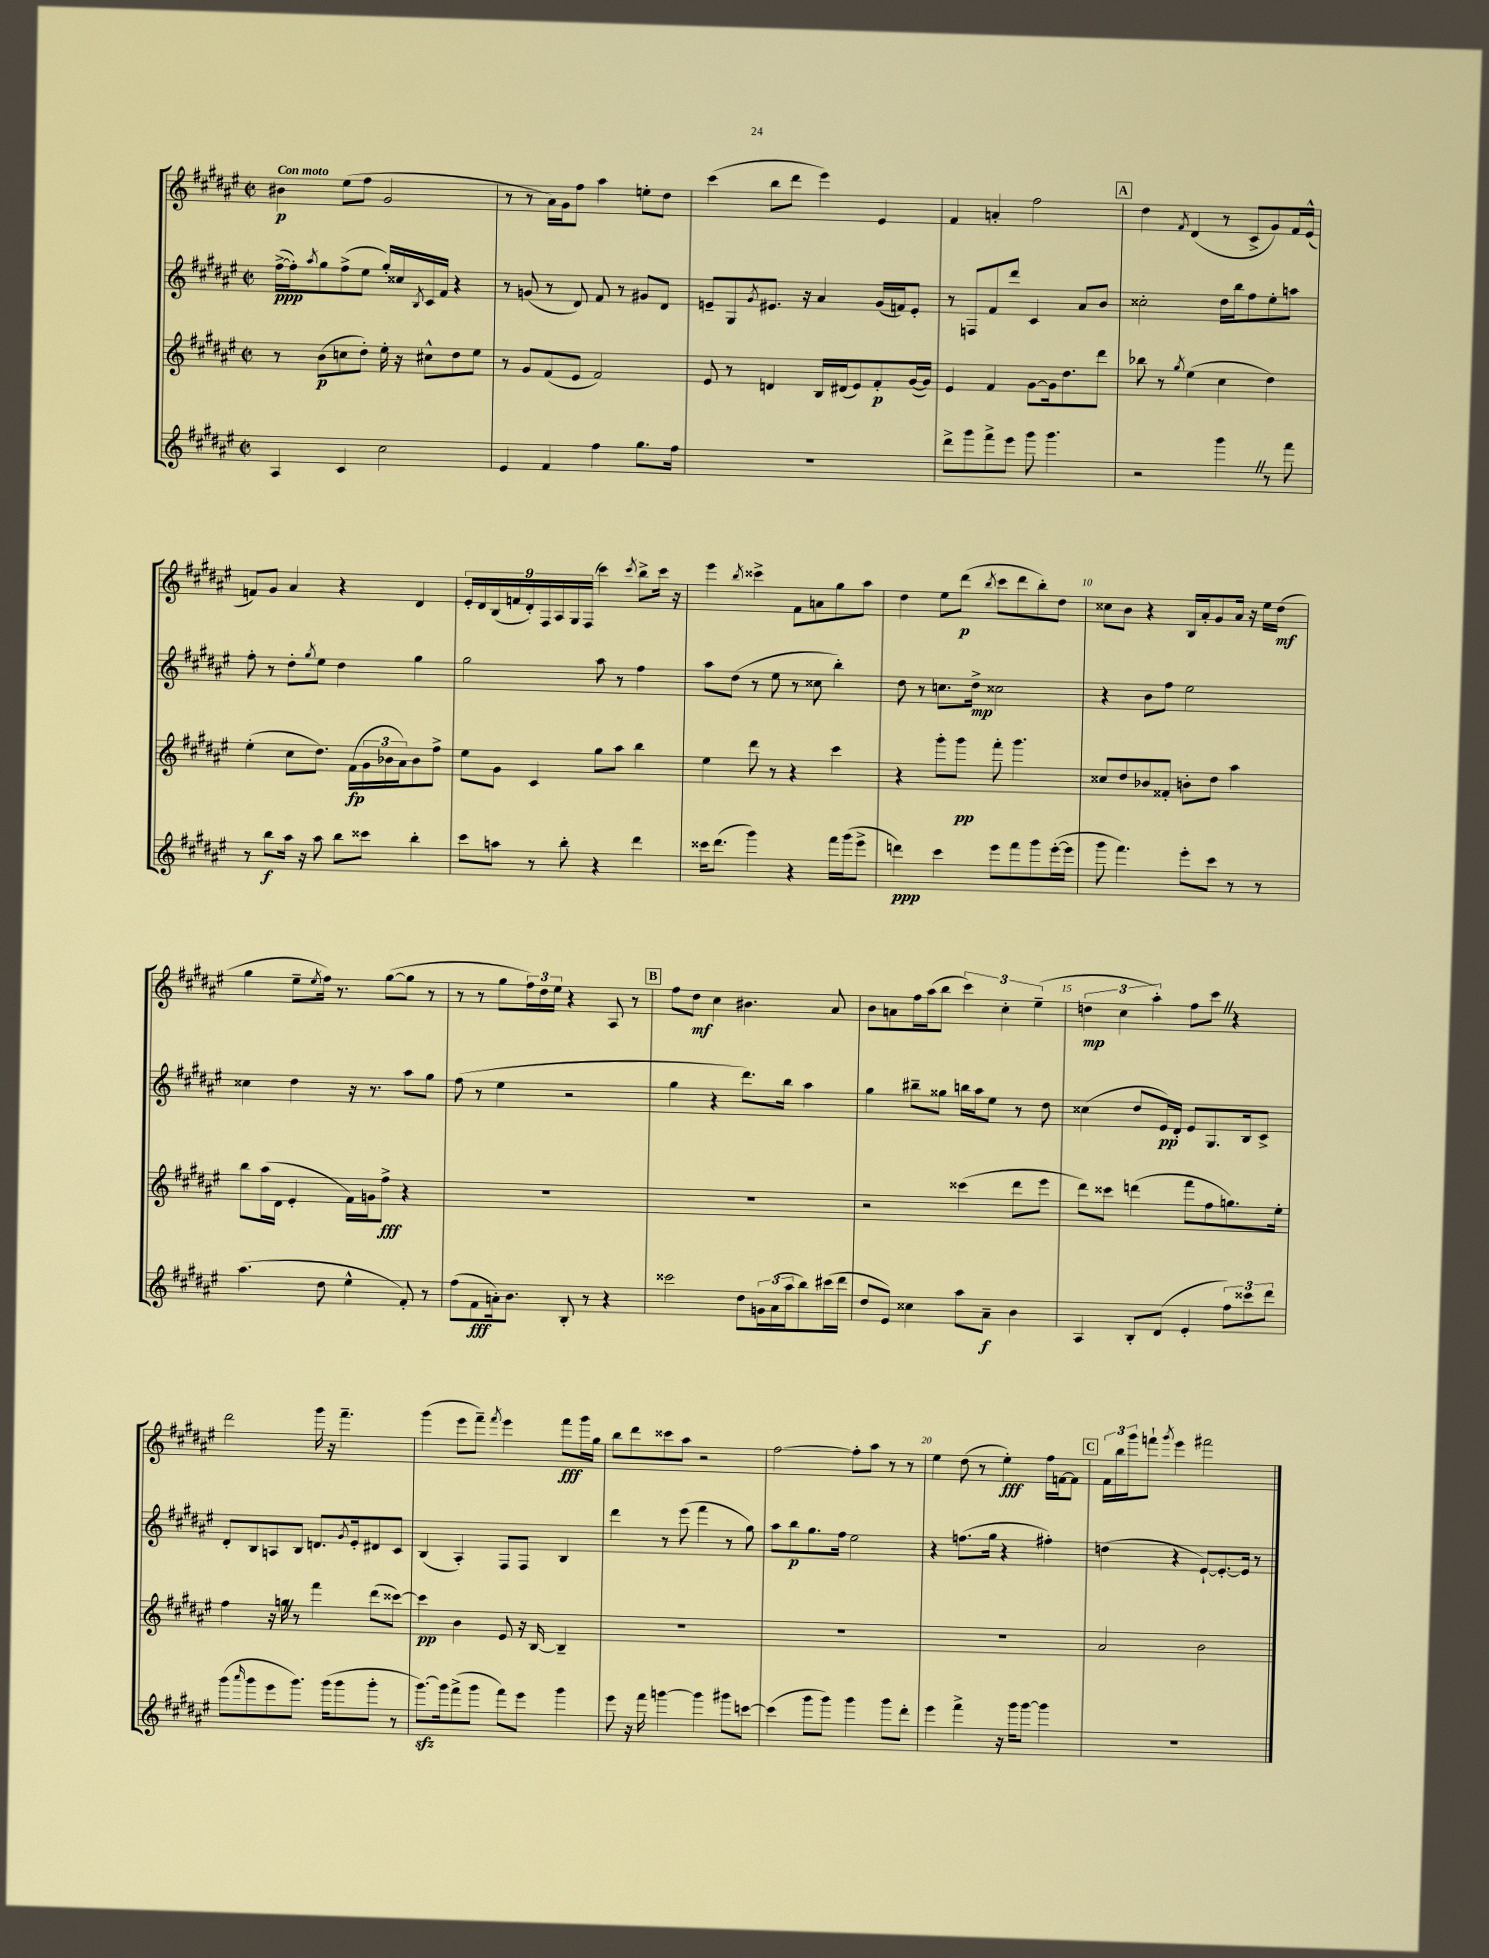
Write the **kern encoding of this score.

**kern	**kern	**kern	**kern
*staff4	*staff3	*staff2	*staff1
*clefG2	*clefG2	*clefG2	*clefG2
*k[f#c#g#d#a#e#]	*k[f#c#g#d#a#e#]	*k[f#c#g#d#a#e#]	*k[f#c#g#d#a#e#]
*M2/2	*M2/2	*M2/2	*M2/2
*met(c|)	*met(c|)	*met(c|)	*met(c|)
4A#	8r	([16ff#^	4b#
.	.	16ff#'])	.
.	.	8qaa#	.
.	(8b	8gg#	.
4c#	8cc	(8ff#^	(8ee#
.	8dd#')	8ee#	8ff#
2cc#	16ee#'	16gg#')	2g#
.	16r	16cc##	.
.	.	8qB	.
.	8cc#^^	16c#	.
.	.	16f#	.
.	8dd#	4r	.
.	8ee#	.	.
=	=	=	=
4e#	8r	8r	8r
.	8g#	(8g	8r
4f#	(8f#	8r	16a#)
.	.	.	16g#
.	8e#	8d#)	8ff#
4ff#	2f#)	8f#	4aa#
.	.	8r	.
8.gg#	.	8g#	8ee'
.	.	8d#	8dd#
16ff#	.	.	.
=	=	=	=
1r	8e#	8e~	(4ccc#
.	8r	8G#	.
.	.	8qg#	.
.	4d	8.e#	8bb
.	.	.	8ddd#
.	.	16r	.
.	16B	4a#	4eee#)
.	(16d#	.	.
.	8e#)	.	.
.	8f#'	(16g#	4e#
.	.	16f)	.
.	([16g#	8e#'	.
.	16g#])	.	.
=	=	=	=
8ddd#^	4e#	8r	4f#
8ggg#	.	8F	.
8fff#^	4f#	8f#	4a'
8eee#	.	8ddd#	.
8ggg#	[8g#	4c#	2ff#
4.ggg#	16g#]	.	.
.	8.dd#	.	.
.	.	8a#	.
.	8ddd#	8b	.
=	=	=	=
2r	8bb-	2cc##'	4dd#
.	8r	.	.
.	8qgg#	.	8qf#
.	(4ee#	.	(4d#
4ggg#	4cc#	16dd#	8r
.	.	16bb	.
.	.	8ff#	8c#^
8r	4dd#)	8ee#'	8g#)
8fff#	.	8aa	16f#
.	.	.	(16e#^^
=	=	=	=
8r	(4ee#'	8ff#'	8f)
8bb	.	8r	8g#
16aa#	8cc#	8dd#'	4a#
16r	.	.	.
.	.	8qgg#	.
8aa#	8.dd#)	8ee#	.
8bb	.	4dd#	4r
.	(16f#	.	.
8ccc##	24g#	.	.
.	24b-	.	.
.	24a#)	.	.
4bb'	8b-	4gg#	4d#
.	8ff#^	.	.
=	=	=	=
8ccc#	8ee#	2gg#	18e#'
.	.	.	18d#
.	.	.	(18B
8aa	8g#	.	.
.	.	.	18f
.	.	.	18d#')
8r	4c#	.	.
.	.	.	18F#
.	.	.	18A#
8bb'	.	.	.
.	.	.	18G#
.	.	.	(18F#
4r	8gg#	8aa#	4ccc#)
.	8aa#	8r	.
.	.	.	8qccc#
4ddd#	4bb	4ff#	8bb^
.	.	.	16ccc#
.	.	.	16r
=	=	=	=
16ccc##	4ee#	8aa#	4eee#
(8.ddd#	.	.	.
.	.	(8dd#	.
.	.	.	8qbb
4ggg#)	8ddd#	8r	4ccc##^
.	8r	8ee#	.
4r	4r	8r	8f#
.	.	8cc##	8a
16fff#	4ccc#	4bb')	8gg#
(16ggg#	.	.	.
8eee#^	.	.	8aa#
=	=	=	=
4ddd)	4r	8dd#	4dd#
.	.	8r	.
4ccc#	8ggg#'	8.cc	8ee#
.	8ggg#	.	(8ddd#
.	.	16dd#^	.
.	.	.	8qbb
8eee#	8fff#'	2cc##	8ccc#
8fff#	4.ggg#	.	8ddd#
8ggg#	.	.	8bb')
([16eee#'	.	.	8dd#
16eee#]	.	.	.
=	=	=	=
8ggg#	8cc##	4r	8cc##
4.fff#)	8dd#	.	8b
.	8b-	8b	4r
.	8f##'	8ff#	.
8eee#'	8b'	2ee#	16B
.	.	.	16a#'
8ccc#	8dd#	.	8g#
8r	4aa#	.	16a#
.	.	.	16r
8r	.	.	16ee#
.	.	.	(16dd#
=	=	=	=
(4.aa#	8bb	4cc##	4gg#
.	(16aa#	.	.
.	16d#	.	.
.	4e#'	4dd#	8ee#~
.	.	.	8qee#
8dd#	.	.	16ff#)
.	.	.	8.r
4ee#^^	16f#)	16r	.
.	16g	8.r	.
.	8ff#^	.	([8gg#
8f#')	4r	8aa#	8gg#]
8r	.	8gg#	8r
=	=	=	=
(8ff#	1r	(8ff#	8r
8f#	.	8r	8r
16a')	.	4ee#	8gg#
8.b	.	.	.
.	.	.	24ff#)
.	.	.	24dd#
.	.	.	24ee#
8B'	.	2r	4r
8r	.	.	.
4r	.	.	8A#
.	.	.	8r
=	=	=	=
2ccc##	1r	4gg#	8ff#
.	.	.	8dd#
.	.	4r	4cc#
8dd#	.	8.ddd#)	4.b#
24g	.	.	.
(24a#	.	.	.
.	.	16bb	.
24aa#	.	.	.
8bb)	.	4aa#	.
(16ccc#	.	.	8a#
16ddd#	.	.	.
=	=	=	=
8dd#	2r	4gg#	8b
8e#)	.	.	8a
4cc##	.	8bb#~	16ff#
.	.	.	(16aa#
.	.	8gg##	8bb
8aa#	(4ccc##	16bb	6ccc#)
.	.	16aa#	.
8a#~	.	8ee#	.
.	.	.	6cc#'
4b	8ddd#	8r	.
.	.	.	(6ee#~
.	8eee#	8dd#	.
=	=	=	=
4A#	8ddd#)	(4cc##	6dd
.	8ccc##	.	.
.	.	.	6cc#
8B'	(4ddd	8dd#	.
.	.	.	6aa#')
(8d#	.	16e#)	.
.	.	16d#'	.
4e#'	8fff#	8e#	8ff#
.	8ff#	8.G#	8ccc#
12ff#)	8.gg)	.	4r
.	.	16B	.
12ccc##	.	.	.
.	.	8c#^	.
12ddd#	.	.	.
.	16ee#'	.	.
=	=	=	=
(8ggg#	4ff#	8d#'	2ddd#
16qqaaa#	.	.	.
8ggg#	.	8B	.
8eee#	16r	8A	.
.	16gg	.	.
8.ggg#)	8r	8B	.
.	4fff#	8.d	16ggg#
(16ggg#	.	.	16r
8ggg#	.	.	4.fff#~
.	.	8qg#	.
.	.	16e#'	.
8ggg#'	(8ddd#	8d#	.
8r	[8ccc##)	8c#	.
=	=	=	=
[8.ggg#)	4ccc##]	(4B	(4ggg#
16ggg#]	.	.	.
(8fff#^	4b	4A#')	8eee#
8ggg#	.	.	8fff#~)
.	.	.	8qfff#
8fff#)	8e#	8F#	4eee#
8eee#	16r	8F#	.
.	[16B	.	.
4ggg#	4B~]	4B	8fff#
.	.	.	16ggg#
.	.	.	16gg#
=	=	=	=
8eee#	1r	4ddd#	8bb
16r	.	.	8ddd#
16fff#	.	.	.
[4ggg	.	8r	8ccc##
.	.	(8eee#	8aa#
4ggg]	.	4fff#	2r
8ggg#	.	8r	.
[8ccc	.	8gg#)	.
=	=	=	=
(4ccc]	1r	8aa#	[2ff#
.	.	8bb	.
8ggg#	.	8.gg#	.
8ggg#)	.	.	.
.	.	16ff#	.
4ggg#	.	2ee#	8ff#']
.	.	.	8aa#
8ggg#	.	.	8r
8ddd#'	.	.	8r
=	=	=	=
4eee#	1r	4r	4ee#
4fff#^	.	(8.ff	(8dd#
.	.	.	8r
.	.	16gg#	.
16r	.	4r	4ee#')
16ggg#	.	.	.
[8ggg#	.	.	.
4ggg#]	.	4ff#')	16ff#
.	.	.	[16f
.	.	.	8f]
=	=	=	=
1r	2a#	(4dd	24f#
.	.	.	24bb
.	.	.	24ggg#
.	.	.	8fff`
.	.	.	8qggg#
.	.	4r	4eee#
.	2b	[8e#`)	2fff#
.	.	8.e#'_	.
.	.	16e#]	.
.	.	8r	.
==	==	==	==
*-	*-	*-	*-
